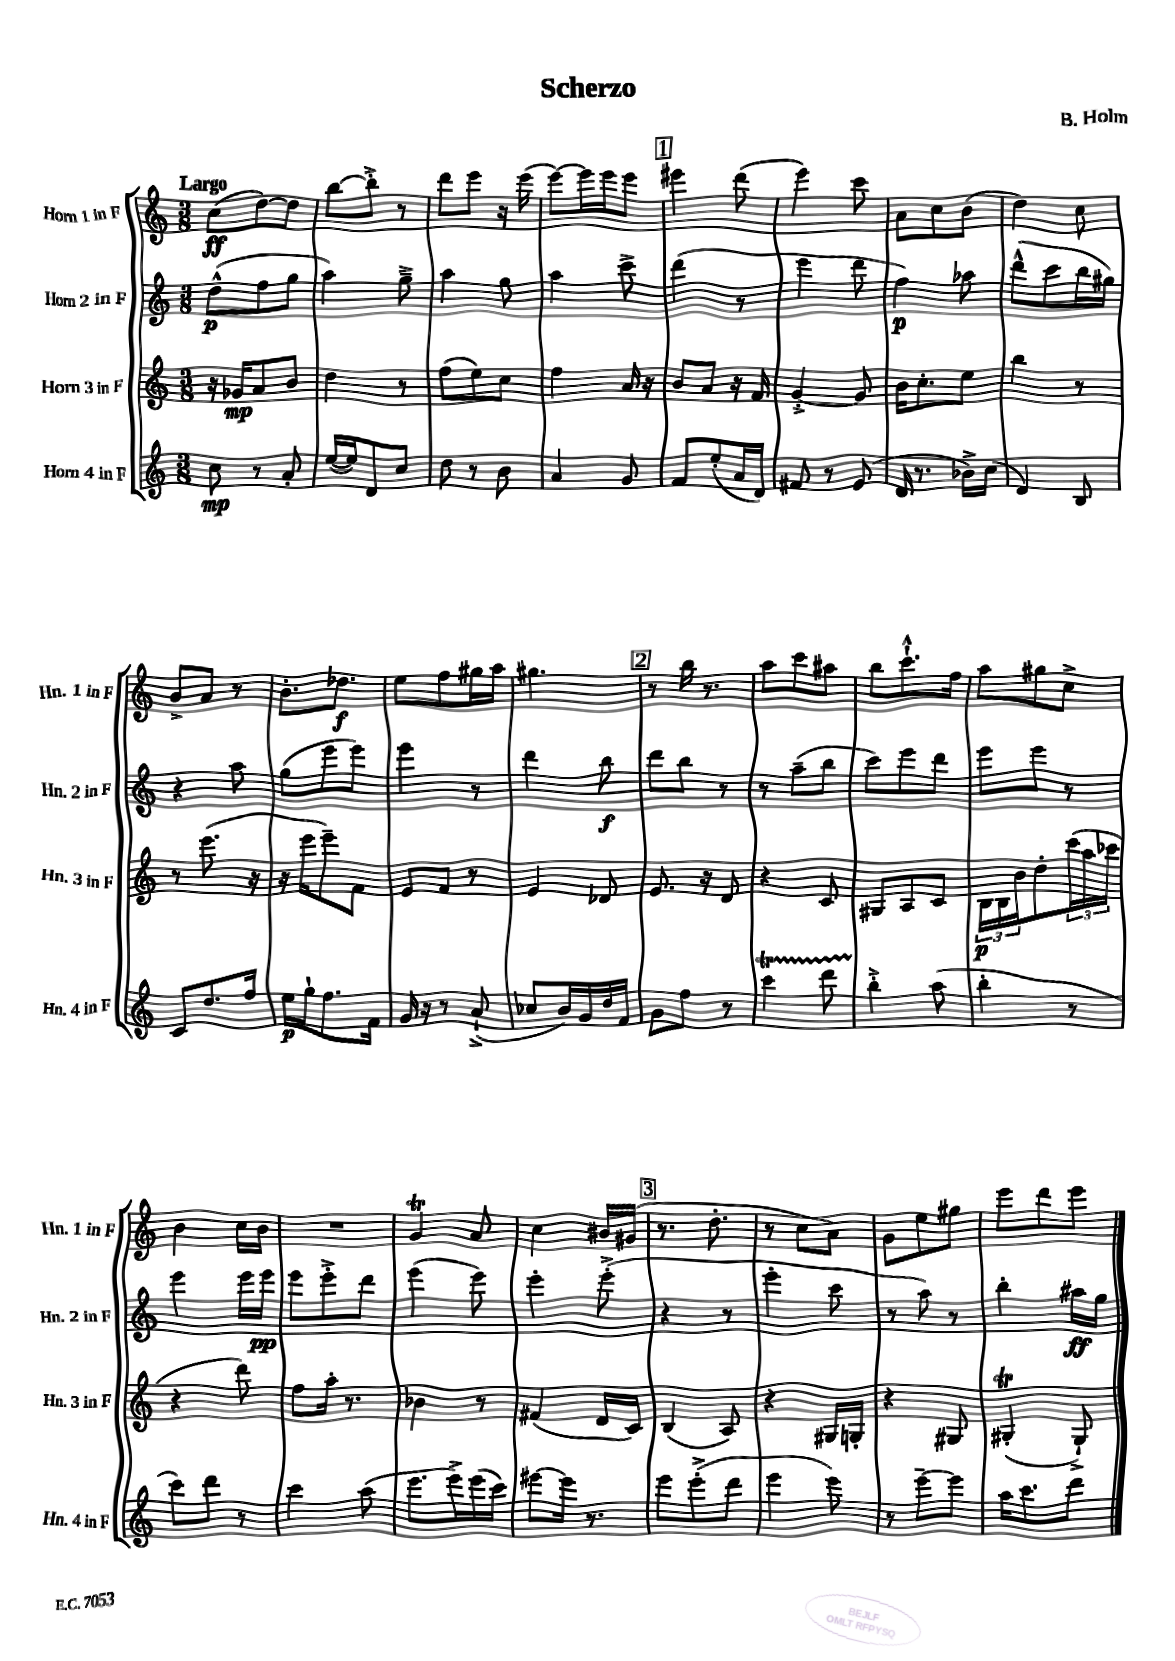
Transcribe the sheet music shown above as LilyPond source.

\header { title = "Scherzo" composer = "B. Holm" }
<<
\new StaffGroup <<
\new Staff = "s0" \with { instrumentName = "Horn 1 in F" shortInstrumentName = "Hn. 1 in F" } {
    \clef treble \key c \major \numericTimeSignature \time 3/8 \tempo "Largo"
    c''8\ff( d''8~) d''8 |
    b''8~ b''8-.-> r8 |
    d'''8 e'''8 r16 e'''16( |
    e'''8~) e'''16 e'''16 e'''8 |
    \mark \markup { \box "1" } eis'''4 d'''8( |
    e'''4) c'''8 |
    a'8 c''8 b'8( |
    d''4) c''8 |
    b'8-> a'8 r8 |
    b'8.-. des''8.\f |
    e''8 f''8 gis''16 a''16 |
    gis''4. |
    \mark \markup { \box "2" } r8 b''16 r8. |
    a''8 c'''8 ais''8 |
    b''8 c'''8.-!-^ f''16 |
    a''8 gis''8 c''8-> |
    b'4 c''16 b'16 |
    R4. |
    g'4\trill a'8 |
    c''4 bis'16 gis'16( |
    \mark \markup { \box "3" } r8. d''8.-. |
    r8 c''8 a'8) |
    g'8 e''8 gis''8 |
    e'''8 d'''8 e'''8 \bar "|." |
}
\new Staff = "s1" \with { instrumentName = "Horn 2 in F" shortInstrumentName = "Hn. 2 in F" } {
    \clef treble \key c \major \numericTimeSignature \time 3/8
    d''8-^\p( f''8 g''8 |
    a''4) g''8---> |
    a''4 g''8 |
    a''4 c'''8-> |
    \mark \markup { \box "1" } d'''4( r8 |
    e'''4 d'''8 |
    f''4\p) aes''8 |
    d'''8-^( c'''8 b''16 gis''16) |
    r4 a''8 |
    g''8( e'''8 e'''8) |
    e'''4 r8 |
    d'''4 b''8\f |
    \mark \markup { \box "2" } d'''8 b''8 r8 |
    r8 a''8--( b''8 |
    c'''8) e'''8 d'''8 |
    e'''8 e'''8 r8 |
    e'''4 e'''16 e'''16\pp |
    e'''8 e'''8-.-> d'''8 |
    e'''4( e'''8) |
    e'''4-. e'''8-.->( |
    \mark \markup { \box "3" } r4 r8 |
    e'''4-. c'''8 |
    r8 a''8) r8 |
    b''4-. ais''16\ff g''16 \bar "|." |
}
\new Staff = "s2" \with { instrumentName = "Horn 3 in F" shortInstrumentName = "Hn. 3 in F" } {
    \clef treble \key c \major \numericTimeSignature \time 3/8
    r16 ges'16\mp a'8 b'8 |
    d''4 r8 |
    f''8( e''8) c''8 |
    f''4 a'16 r16 |
    \mark \markup { \box "1" } b'8 a'8 r16 f'16 |
    g'4~-.-> g'8 |
    b'16 c''8.-. e''8 |
    b''4 r8 |
    r8 e'''8.( r16 |
    r16 e'''16 e'''8--) f'8 |
    e'8 f'8 r8 |
    e'4 des'8 |
    \mark \markup { \box "2" } e'8. r16 d'8 |
    r4 c'8 |
    gis8 a8 c'8 |
    \tuplet 3/2 { b16\p b16 b'16 } d''8-. \tuplet 3/2 { c'''16( a''16 ces'''16 } |
    r4 d'''8) |
    f''8 a''16-. r8. |
    bes'4 r8 |
    fis'4( d'16 c'16) |
    \mark \markup { \box "3" } b4( a8) |
    r4 gis16 g16-. |
    r4 gis8 |
    gis4-.\trill( gis8-!->) \bar "|." |
}
\new Staff = "s3" \with { instrumentName = "Horn 4 in F" shortInstrumentName = "Hn. 4 in F" } {
    \clef treble \key c \major \numericTimeSignature \time 3/8
    c''8\mp r8 a'8-. |
    e''16~( e''16) d'8 c''8 |
    d''8 r8 b'8 |
    a'4 g'8 |
    \mark \markup { \box "1" } f'8 e''8-.( a'16 d'16) |
    fis'8 r8 e'8( |
    d'16 r8. bes'16->) c''16( |
    d'4) b8 |
    c'8 d''8. f''16 |
    e''16\p g''16-! f''8. f'16 |
    g'16 r16 r8 a'8-!->( |
    ces''8 b'16) g'16 d''16 f'16 |
    \mark \markup { \box "2" } g'8 f''8 r8 |
    c'''4\startTrillSpan d'''8 |
    b''4-.->\stopTrillSpan a''8( |
    b''4-. r8 |
    c'''8) d'''8 r8 |
    c'''4 a''8( |
    e'''8. e'''16->) e'''16( c'''16) |
    eis'''8~ eis'''16 r8. |
    \mark \markup { \box "3" } e'''8 e'''8-.->( d'''8 |
    e'''4 e'''8) |
    r8 e'''8~-- e'''8 |
    a''16 c'''8. d'''8 \bar "|." |
}
>>
>>
\layout { \context { \Score \remove "Bar_number_engraver" } }
